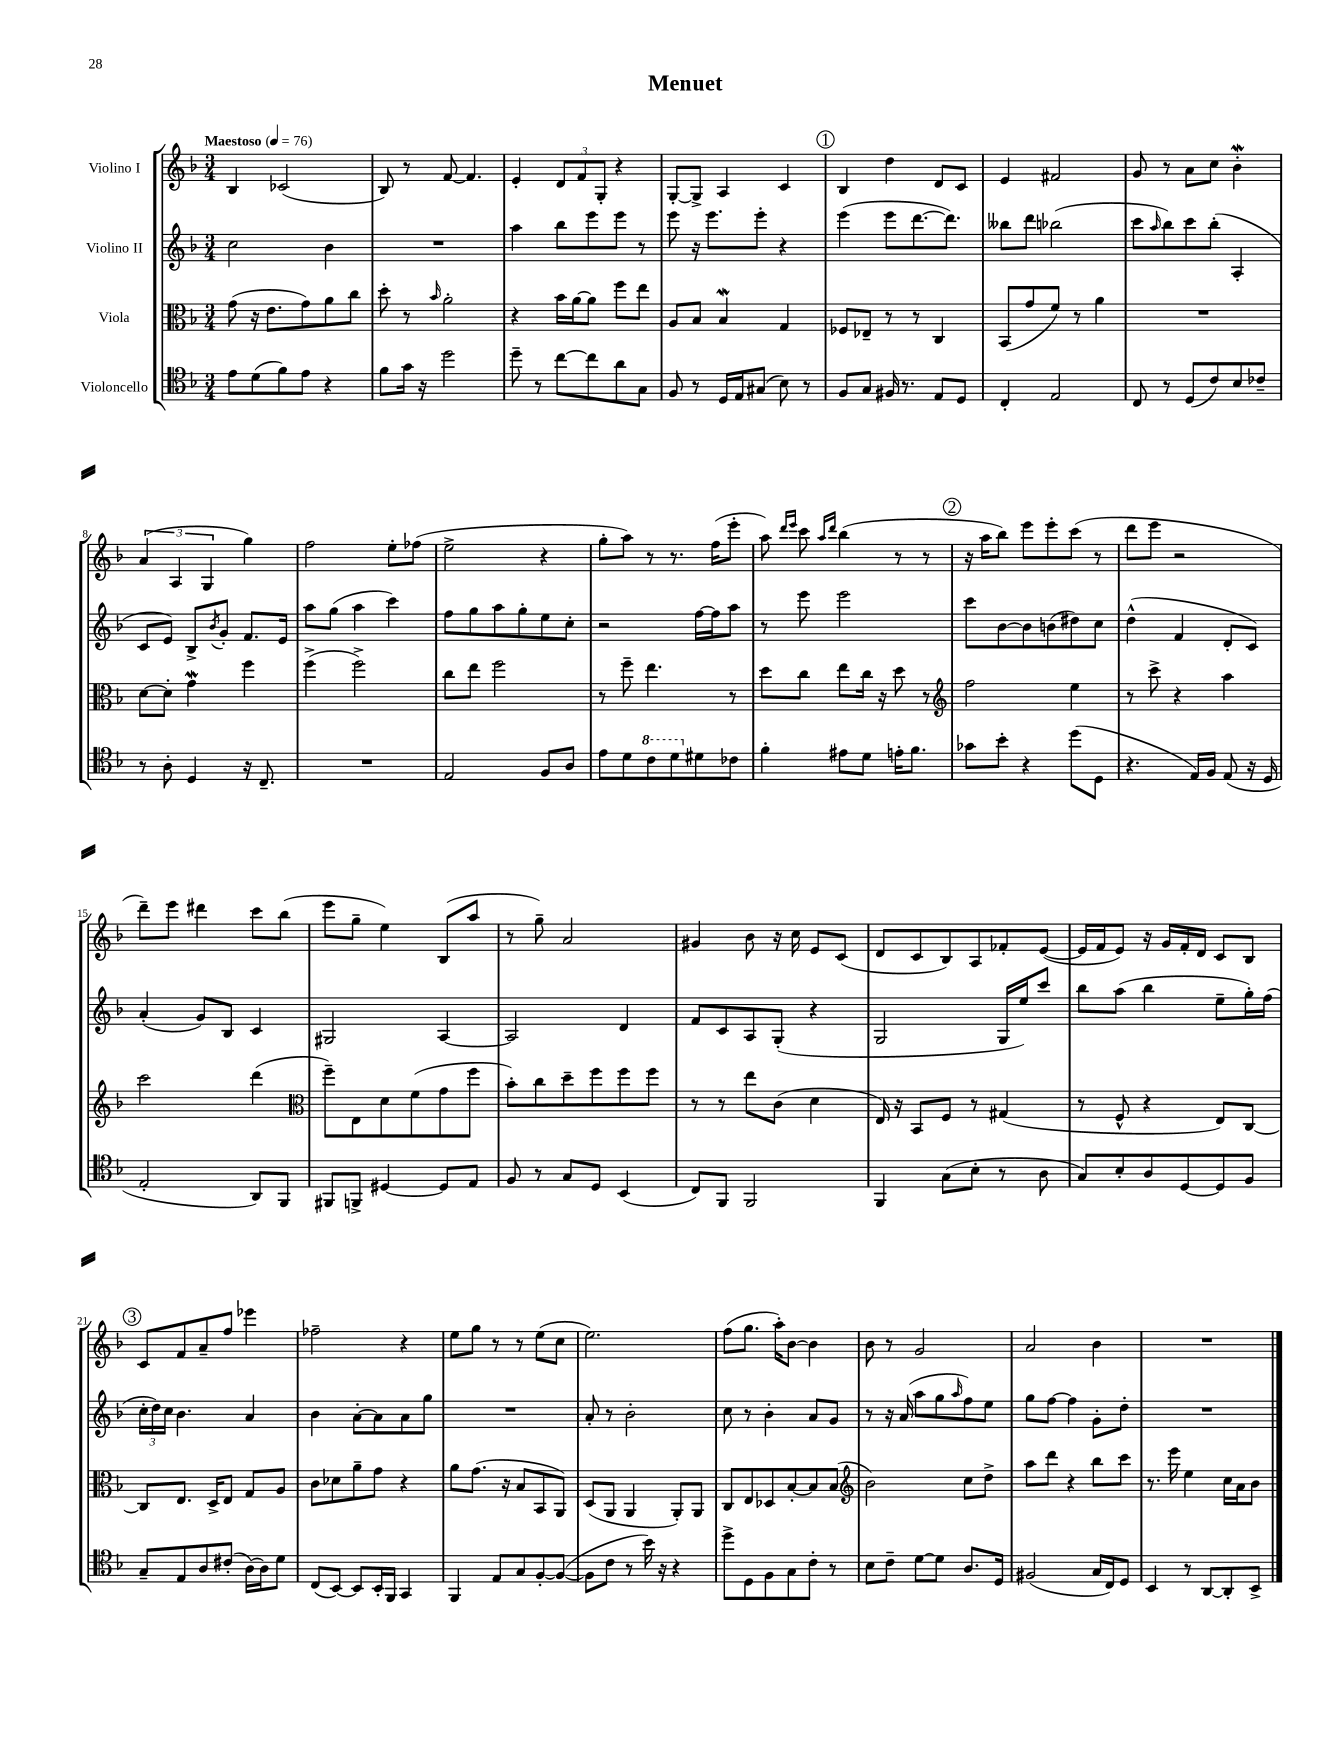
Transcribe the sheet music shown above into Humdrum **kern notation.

**kern	**kern	**kern	**kern
*part4	*part3	*part2	*part1
*staff4	*staff3	*staff2	*staff1
*I"Violoncello	*I"Viola	*I"Violino II	*I"Violino I
*clefC4	*clefC3	*clefG2	*clefG2
*k[b-]	*k[b-]	*k[b-]	*k[b-]
*M3/4	*M3/4	*M3/4	*M3/4
*MM76	*MM76	*MM76	*MM76
=1	=1	=1	=1
!	!	!	!LO:TX:a:B:t=Maestoso
8e\L	(8g\	2cc\	4B-/
(8d\	16r	.	.
.	8.e\L	.	.
8f\)	.	.	(2c-X/
8e\J	8g\)	.	.
4r	8a\	4b-\	.
.	8cc\J	.	.
=2	=2	=2	=2
8f\L	8dd'\	2.r	8B-/)
16g\Jk	8r	.	8r
16r	.	.	.
.	16qqb-/	.	.
2dd\	2a'\	.	[8f/
.	.	.	4.f/]
=3	=3	=3	=3
8dd~\	4r	4aa\	4e'/
8r	.	.	.
[8cc\L	16b-\LL	8bb-\L	12d/L
.	[16a\J	.	.
.	.	.	12f/
8cc\]	8a\J]	8eee\	.
.	.	.	12G'/J
8a\	8ff\L	8eee\J	4r
8G\J	8ee\J	8r	.
=4	=4	=4	=4
8F/	8A/L	8eee\	[8G'/L
8r	8B-/J	16r	8G^/J]
.	.	8.eee\L	.
16D/LL	4B-w/	.	4A/
16E/J	.	.	.
(8G#X/J	.	8eee'\J	.
8B-\)	4G/	4r	4c/
8r	.	.	.
!!LO:REH:place=s1:t=1
=5	=5	=5	=5
8F/L	8F-X/L	(4eee\	4B-/
8G/J	8E-X~/J	.	.
16F#X/	8r	8eee\L	4dd\
8.r	.	.	.
.	8r	[8.ddd\	.
8E/L	4C/	.	8d/L
.	.	8.ddd\J])	.
8D/J	.	.	8c/J
=6	=6	=6	=6
4C'/	(8BB-/L	8bb--X\L	4e/
.	8g/	8ddd\J	.
2E/	8f/J)	(2bb-X\	2f#X/
.	8r	.	.
.	4a\	.	.
=7	=7	=7	=7
8C/	2.r	8ccc\L	8g/
.	.	16qqaa/	.
8r	.	8bb-\)	8r
(8D/L	.	8ccc\	8a\L
8c/)	.	(8bb-'\J	8cc\J
8B-/	.	4A'/	4b-w'\
8c-X~/J	.	.	.
!!LO:LB:g=z
=8	=8	=8	=8
8r	[8d\L	8c/L	(6a/
8A'\	8d'\J]	8e/J)	.
.	.	.	6A/
4D/	4gW\	8B-^/L	.
.	.	.	6G/
.	.	8qb-/	.
.	.	8g'/J	.
16r	4ff\	8.f/L	4gg\)
8.C~/	.	.	.
.	.	16e/Jk	.
=9	=9	=9	=9
2.r	(4ff^\	8aa\L	2ff\
.	.	(8gg\J	.
.	2ff^\)	4aa\	.
.	.	4ccc\)	8ee'\L
.	.	.	(8ff-X\J
=10	=10	=10	=10
2E/	8cc\L	8ff\L	2ee^\
.	8ee\J	8gg\	.
.	2ff\	8aa\	.
.	.	8gg'\	.
8F/L	.	8ee\	4r
8A/J	.	8cc'\J	.
=11	=11	=11	=11
8e\L	8r	2r	8gg'\L
8d\	8ff~\	.	8aa\J)
*8va	*	*	*
8cc\	4.ee\	.	8r
8dd\	.	.	8.r
*X8va	*	*	*
8d#X\	.	[16ff\LL	.
.	.	16ff\J]	(16ff\KL
8c-X\J	8r	8aa\J	8eee'\J
=12	=12	=12	=12
4f'\	8dd\L	8r	8aa\)
.	.	.	16qqddd/LL
.	.	.	16qqeee/JJ
.	8cc\J	8eee\	8ccc\
.	.	.	16qqaa/LL
.	.	.	16qqddd/JJ
8e#X\L	8ee\L	2eee\	(4bb-\
8d\J	16cc\Jk	.	.
.	16r	.	.
16en'\KL	8dd\	.	8r
8.f\J	.	.	.
.	8r	.	8r
!!LO:REH:place=s1:t=2
=13	=13	=13	=13
*	*clefG2	*	*
8g-X\L	2ff\	8ccc\L	16r
.	.	.	16aa\KL
8b-'\J	.	[8b-\	8bb-\J)
4r	.	8b-\]	8eee\L
.	.	(8bn\	8eee'\
(8dd\L	4ee\	8dd#X\)	(8ccc\J
8D\J	.	8cc\J	8r
=14	=14	=14	=14
4.r	8r	(4dd^^\	8ddd\L
.	8ccc^\	.	8eee\J
.	4r	4f/	2r
16E/LL)	.	.	.
16F/JJ	.	.	.
(8E/	4aa\	8d'/L	.
16r	.	8c/J)	.
16D/	.	.	.
!!LO:LB:g=z
=15	=15	=15	=15
2E'/	2ccc\	(4a'/	8ddd~\L)
.	.	.	8eee\J
.	.	8g/L)	4ddd#X\
.	.	8B-/J	.
8AA/L)	(4ddd\	4c/	8ccc\L
8FF/J	.	.	(8bb-\J
=16	=16	=16	=16
*	*clefC3	*	*
8FF#X/L	8ff~\L)	2G#X/	8eee\L
8FFn^/J	8E\	.	8gg~\J
[4D#X/	8d\	.	4ee\)
.	(8f\	.	.
8D#/L]	8g\	[4A/	(8B-/L
8E/J	8ff\J	.	8aa/J
=17	=17	=17	=17
8F/	8b-'\L)	2A/]	8r
8r	8cc\	.	8gg~\)
8G/L	8dd~\	.	2a/
8D/J	8ff\	.	.
(4BB-/	8ff\	4d/	.
.	8ff\J	.	.
=18	=18	=18	=18
8C/L)	8r	8f/L	4g#X/
8FF/J	8r	8c/	.
2FF/	8ee\L	8A/	8b-\
.	(8c\J	(8G'/J	16r
.	.	.	16cc\
.	4d\	4r	8e/L
.	.	.	(8c/J
=19	=19	=19	=19
4FF/	16E/)	2G/	8d/L
.	16r	.	.
.	8BB-/L	.	8c/
(8G\L	8F/J	.	8B-/)
8B-'\J	8r	.	8A/
8r	(4G#X/	16G/LL	8f-X'/
.	.	16ee/J)	.
8A\	.	8ccc/J	([8e/J
=20	=20	=20	=20
8G/L)	8r	8bb-\L	16e/LL]
.	.	.	16f/J
8B-'/	8F^^/	(8aa\J	8e/J)
8A/	4r	4bb-\	16r
.	.	.	16g/LL
[8D/	.	.	16f'/
.	.	.	16d/JJ
8D/]	8E/L)	8ee~\L	8c/L
8F/J	[8C/J	16gg'\L)	8B-/J
.	.	(16ff\JJ	.
!!LO:LB:g=z
!!LO:REH:place=s1:t=3
=21	=21	=21	=21
8G~/L	8C/L]	24cc'\LL	8c/L
.	.	24dd\)	.
.	.	24cc\JJ	.
8E/	8.E/J	4.b-\	8f/
8A/	.	.	8a~/
.	16D^/KL	.	.
(8c#X'/J	8E/J	.	8ff/J
[16A\LL)	8G/L	4a/	4eee-X\
16A\J]	.	.	.
8d\J	8A/J	.	.
=22	=22	=22	=22
(8C/L	8c\L	4b-\	2ff-X~\
[8BB-/J)	8d-X\	.	.
8BB-/L]	8a~\	[8a'\L	.
16BB-'/L	8g\J	8a\]	.
16FF/JJ	.	.	.
4GG/	4r	8a\	4r
.	.	8gg\J	.
=23	=23	=23	=23
4FF/	8a\L	2.r	8ee\L
.	(8.g\J	.	8gg\J
8E/L	.	.	8r
.	16r	.	.
8G/	8B-/L	.	8r
[8F'/	8BB-/	.	(8ee\L
(8F/J_	8AA/J)	.	8cc\J
=24	=24	=24	=24
8F\L]	(8D/L	8a'/	2.ee\)
8c\J	8AA/J	8r	.
8r	4AA/	2b-'\	.
16b-\)	.	.	.
16r	.	.	.
4r	8AA'/L)	.	.
.	8AA/J	.	.
=25	=25	=25	=25
8dd^\L	8C/L	8cc\	(8ff\L
8D\	8E/	8r	8.gg\J
8F\	8D-X/	4b-'\	.
.	.	.	16aa'\KL)
8G\	[8B-'/	.	[8b-\J
8c'\J	8B-/]	8a/L	4b-\]
8r	(8B-/J	8g/J	.
=26	=26	=26	=26
*	*clefG2	*	*
8B-\L	2b-\)	8r	8b-\
8c~\J	.	16r	8r
.	.	(16a/	.
[8d\L	.	8aa\L	2g/
8d\J]	.	8gg\	.
.	.	16qqaa/	.
8.A/L	8cc\L	8ff\)	.
.	8dd^\J	8ee\J	.
16D/Jk	.	.	.
=27	=27	=27	=27
(2F#X/	8aa\L	8gg\L	2a/
.	8ddd\J	[8ff\J	.
.	4r	4ff\]	.
16G/LL	8bb-\L	8g'\L	4b-\
16C/J)	.	.	.
8D/J	8ccc\J	8dd'\J	.
=28	=28	=28	=28
4BB-/	8.r	2.r	2.r
.	16eee\	.	.
8r	4ee\	.	.
[8AA/L	.	.	.
8AA'/]	16cc\LL	.	.
.	16a\J	.	.
8BB-^/J	8b-\J	.	.
==	==	==	==
*-	*-	*-	*-
